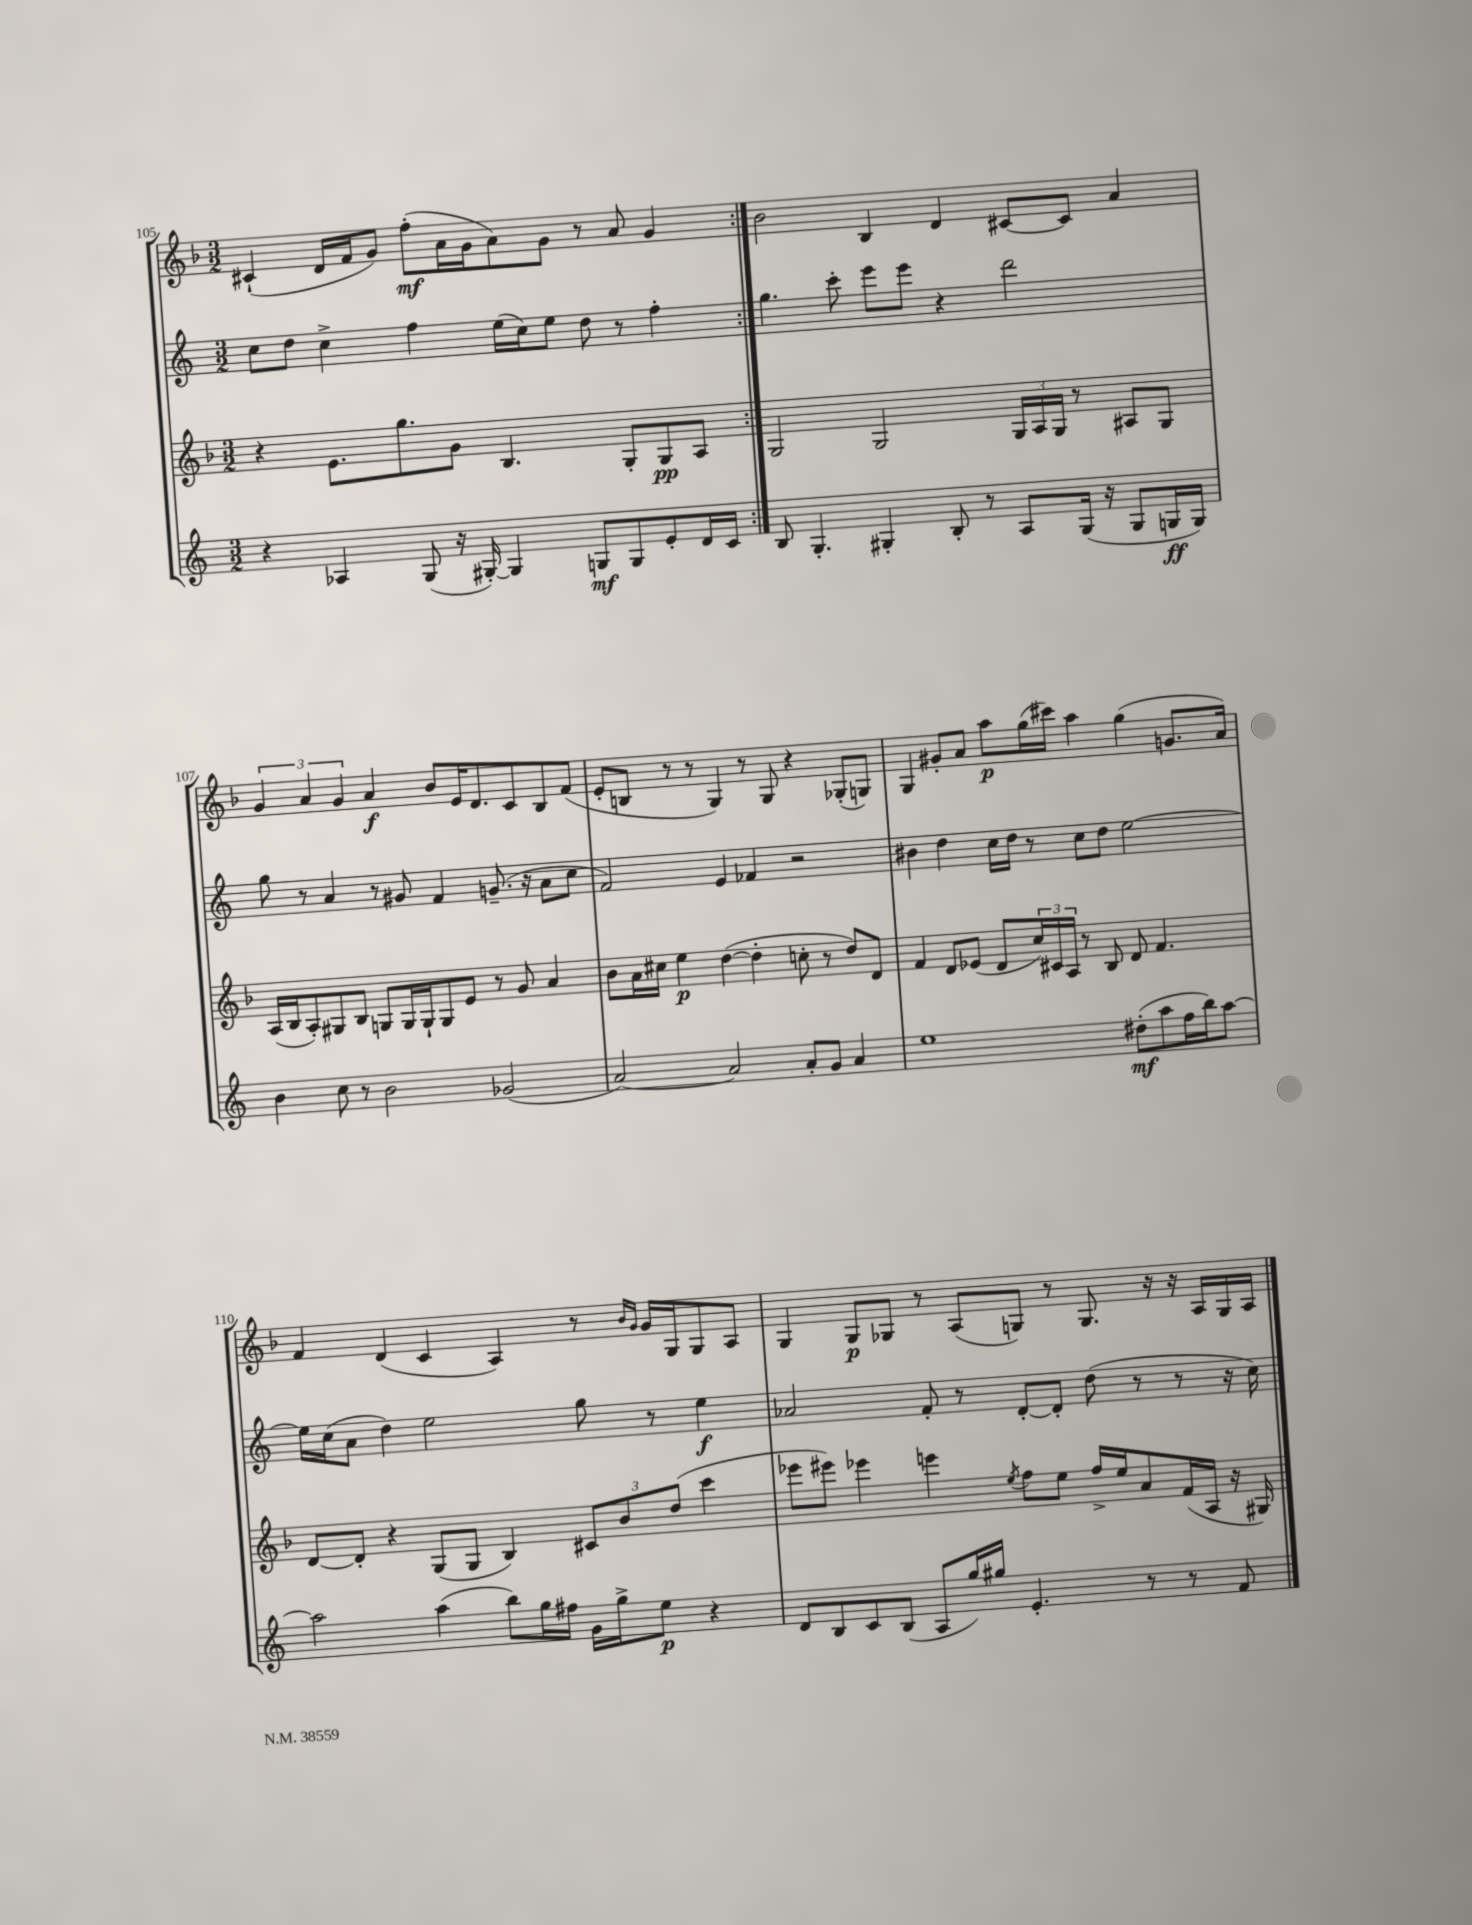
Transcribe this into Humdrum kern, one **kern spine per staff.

**kern	**kern	**kern	**kern
*staff4	*staff3	*staff2	*staff1
*clefG2	*clefG2	*clefG2	*clefG2
*k[]	*k[b-]	*k[]	*k[b-]
*M3/2	*M3/2	*M3/2	*M3/2
4r	4r	8cc\L	(4c#`/
.	.	8dd\J	.
4A-/	8.e\L	4cc^\	16d/LL
.	.	.	16f/J
.	.	.	8g/J)
.	8.gg\	.	.
(8G/	.	4ff\	(8ff'\L
16r	8g\J	.	16a\L
[16G#'/)	.	.	16g\J
4G#/]	4.B-/	(16ee\LL	8a\)
.	.	16cc\J)	.
.	.	8ee\J	8g\J
8G/L	.	8dd\	8r
8G/	8G'/L	8r	8a/
8e'/	8G/	4ff'\	4g/
16d/L	8A/J	.	.
16c/JJ	.	.	.
=:|!	=:|!	=:|!	=:|!
8B/	2G/	4.gg\	2b-\
4.G'/	.	.	.
.	.	8ccc'\	.
4G#'/	2G/	8eee\L	4B-/
.	.	8eee\J	.
8B'/	.	4r	4d/
8r	.	.	.
8A/L	24G/LL	2ddd\	[8c#/L
.	24A/	.	.
.	24G/JJ	.	.
(16G#/Jk	8r	.	8c#/]J
16r	.	.	.
8G#/L	8A#/L	.	4a/
16G/L	8G/J	.	.
16G/JJ)	.	.	.
=	=	=	=
4b\	(16A/LL	8gg\	6g/
.	16B-/J	.	.
.	8A'/)	8r	.
.	.	.	6a/
8cc\	8G#/	4a/	.
.	.	.	6g/
8r	8B-/J	.	.
2b\	8G/L	8r	4a/
.	16G/L	8g#/	.
.	16G`/J	.	.
.	8G/	4f/	8b-/L
.	8e/J	.	16e/K
.	.	.	8.d/
(2g-/	8r	(8.g~/	.
.	8g/	.	8c/
.	.	16r	.
.	4a/	8a\L	8B-/
.	.	8cc\J	(8f/J
=	=	=	=
[2a/)	8b-\L	2f/)	8e'/L
.	16a\L	.	8B/J
.	16cc#\JJ	.	.
.	4ee\	.	8r
.	.	.	8r
2a/]	([4dd\	4e/	4G/)
.	4dd'\]	4f-/	8r
.	.	.	8G/
8a'/L	8cc'\	2r	4r
8g/J	8r	.	.
4a/	8dd/L)	.	(8G-'/L
.	8d/J	.	8G/J)
=	=	=	=
1ee	4f/	4b#\	4G/
.	8d/L	4dd\	8g#'/L
.	(8e-/J	.	8a/J
.	8d/L	16cc\LL	8aa\L
.	.	16dd\JJ	.
.	24cc/L)	8r	(16gg\L
.	24c#/	.	.
.	.	.	16ccc#\JJ)
.	24A/JJ	.	.
.	8r	8cc\L	4aa\
.	8B-/	8dd\J	.
(8dd#'\L	8d/	[2ee\	(4gg\
8aa\	4.f/	.	.
16ff\L	.	.	8.g/L
16bb\J)	.	.	.
[8aa\J	.	.	.
.	.	.	16a/Jk)
=	=	=	=
2aa\]	[8d/L	16ee\]LL	4f/
.	.	(16cc\J	.
.	8d'/]J	8a\J	.
.	4r	4dd\)	(4d/
(4aa\	(8G/L	2ee\	4c/
.	8G/J	.	.
8bb\L)	4B-/)	.	4A/)
16gg\L	.	.	.
16ff#\JJ	.	.	.
16g\LL	12c#/L	8gg\	8r
16gg^\J	.	.	.
.	12b-/	.	.
.	.	.	16qqb-/LL
.	.	.	16qqg/JJ
8ee\J	.	8r	16g/LL
.	(12dd/J	.	.
.	.	.	16G/J
4r	4ccc\	4ee\	8G/
.	.	.	8A/J
=	=	=	=
8d/L	8eee-\L	2a-/	4G/
8B/	8eee#\J)	.	.
8c/	4eee-\	.	8G/L
(8B/J	.	.	8G-/J
8A/L	4eee\	8f'/	8r
16gg/L)	.	8r	(8A/L
16gg#/JJ	.	.	.
.	8qee/	.	.
4.e'/	8ff\L	[8d'/L	8G/J)
.	8ee\J	8d'/]J	8r
.	16ff^/LL	(8dd\	8.G/
.	16ee/J	.	.
8r	8a/	8r	.
.	.	.	16r
8r	(16f/L	8r	16r
.	16A/JJ	.	16A/LL
8f/	16r	16r	16G/
.	16G#/)	16cc\)	16A/JJ
==	==	==	==
*-	*-	*-	*-
